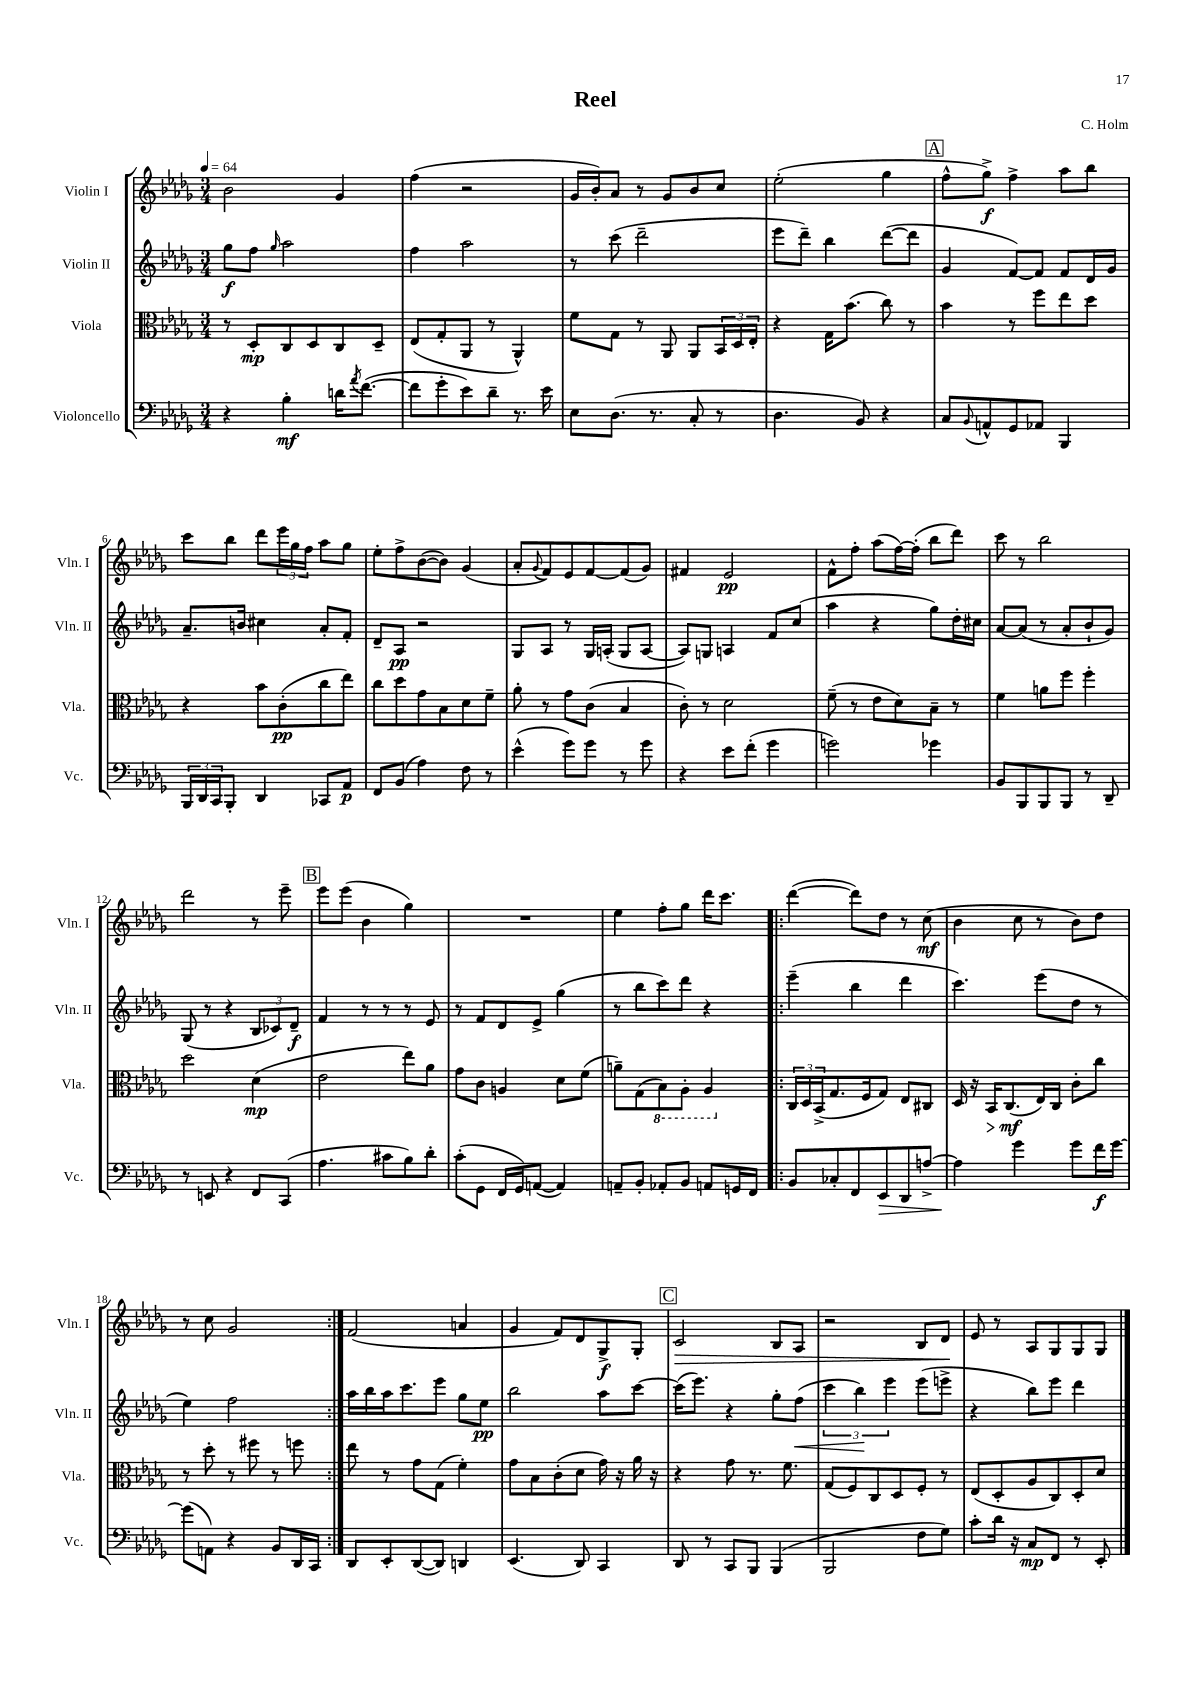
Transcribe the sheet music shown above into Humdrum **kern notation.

**kern	**kern	**kern	**kern
*staff4	*staff3	*staff2	*staff1
*clefF4	*clefC3	*clefG2	*clefG2
*k[b-e-a-d-g-]	*k[b-e-a-d-g-]	*k[b-e-a-d-g-]	*k[b-e-a-d-g-]
*M3/4	*M3/4	*M3/4	*M3/4
*MM64	*MM64	*MM64	*MM64
4r	8r	8gg-\L	2b-\
.	8D-'/L	8ff\J	.
.	.	16qqgg-/	.
4B-'\	8C/	2aa-\	.
.	8D-/	.	.
16d\LK	8C/	.	4g-/
8qa-/	.	.	.
([8.f\J	.	.	.
.	8D-~/J	.	.
=	=	=	=
8f\]L	(8E-/L	4ff\	(4ff\
8g-'\	8G-'/	.	.
8e-\)	8AA-/J	2aa-\	2r
8d-~\J	8r	.	.
8.r	4AA-^^/)	.	.
16e-\	.	.	.
=	=	=	=
8E-\L	8f\L	8r	16g-/LL
.	.	.	16b-'/J)
(8.D-\J	8G-\J	(8ccc\	8a-/J
.	8r	2ddd-~\	8r
8.r	.	.	.
.	8AA-/	.	8g-/L
8C'/	8AA-/L	.	8b-/
8r	24BB-/L	.	8cc/J
.	24D-/	.	.
.	24E-'/JJ	.	.
=	=	=	=
4.D-\	4r	8eee-\L	(2ee-'\
.	.	8ddd-~\J)	.
.	16G-\LK	4bb-\	.
.	(8.b-\J	.	.
8BB-/)	.	.	.
4r	8cc\)	([8ddd-\L	4gg-\
.	8r	8ddd-\]J	.
=	=	=	=
8C/L	4b-\	4g-/	8ff^^\L
8qqBB-/	.	.	.
8AA^^/	.	.	8gg-^\J)
8GG-/	8r	[8f/L)	4ff^\
8AA-/J	8ff\L	8f/]J	.
4BBB-/	8ee-\	8f/L	8aa-\L
.	8dd-\J	16d-/L	8bb-\J
.	.	16g-/JJ	.
=	=	=	=
24BBB-/LL	4r	8.a-~/L	8ccc\L
24DD-/	.	.	.
24CC/J	.	.	.
8BBB-'/J	.	.	8bb-\J
.	.	16b/Jk	.
4DD-/	8b-\L	4cc#\	8ddd-\L
.	(8c'\	.	24eee-\L
.	.	.	24gg-\
.	.	.	24ff\JJ
8CC-/L	8cc\	8a-'/L	8aa-\L
8AA-/J	8ee-\J)	8f'/J	8gg-\J
=	=	=	=
8FF/L	8cc\L	8d-~/L	8ee-'\L
(8BB-/J	8dd-\	8A-/J	8ff^\
4A-\)	8g-\	2r	([8b-\
.	8B-\	.	8b-\]J)
8F\	8d-\	.	(4g-/
8r	8f~\J	.	.
=	=	=	=
(4e-^^\	8a-'\	8G-/L	8a-'/L
.	.	.	8qqg-/
.	8r	8A-/J	8f/)
8g-\L)	8g-\L	8r	8e-/
8g-\J	(8c\J	16G-/LL	[8f/
.	.	(16A'/JJ	.
8r	4B-/	8G-/L	(8f/]
8g-\	.	[8A/J	8g-/J)
=	=	=	=
4r	8c'\)	8A/]L)	4f#/
.	8r	8G/J	.
8e-\L	2d-\	4A/	2e-/
(8f'\J	.	.	.
4g-\	.	8f/L	.
.	.	(8cc/J	.
=	=	=	=
2g\)	(8f~\	4aa-\	8f^^\L
.	8r	.	8ff'\J
.	8e-\L	4r	(8aa-\L
.	8d-\)	.	[16ff\L)
.	.	.	(16ff'\]JJ
4g-\	8B-~\J	8gg-\L)	8bb-\L
.	8r	16dd-'\L	8ddd-\J)
.	.	16cc#\JJ	.
=	=	=	=
8BB-/L	4f\	[8a-/L	8ccc\
8BBB-/	.	(8a-/]J	8r
8BBB-/	8a\L	8r	2bb-\
8BBB-/J	8ff\J	8a-'/L	.
8r	4ff'\	8b-`/	.
8DD-~/	.	8g-/J)	.
=	=	=	=
8r	2dd-\	(8G-/	2ddd-\
8EE/	.	8r	.
4r	.	4r	.
8FF/L	(4d-\	12B-/L	8r
.	.	12c-/)	.
(8CC/J	.	.	8eee-~\
.	.	12d-~/J	.
=	=	=	=
4.A-\	2e-\	4f/	8eee-\L
.	.	.	(8eee-\J
.	.	8r	4b-\
8c#\L	.	8r	.
8B-\)	8ee-\L)	8r	4gg-\)
8d-'\J	8a-\J	8e-/	.
=	=	=	=
(8c'\L	8g-\L	8r	2.r
8GG-\J	8c\J	8f/L	.
16FF/LL	4A/	8d-/	.
16GG-/J)	.	.	.
([8AA/J	.	8e-^/J	.
4AA/])	8d-\L	(4gg-\	.
.	(8f\J	.	.
=	=	=	=
8AA~/L	8a~\L)	8r	4ee-\
8BB-'/J	(8G-\	8bb-\L	.
8AA-'/L	8BB-\)	8ccc\)	8ff'\L
8BB-/J	8AA-'\J	8ddd-\J	8gg-\J
8AA/L	4AA-/	4r	16ddd-\LK
.	.	.	8.ccc\J
16GG/L	.	.	.
16FF/JJ	.	.	.
=!|:	=!|:	=!|:	=!|:
8BB-/L	24C/LL	(4eee-~\	([4ddd-\
.	24D-/	.	.
.	(24BB-^/J	.	.
8C-'/	8.G-/	.	.
8FF/	.	4bb-\	8ddd-\]L)
.	16F/k	.	.
8EE-/	8G-/J)	.	8dd-\J
8DD-/	8E-/L	4ddd-\	8r
[8A^/J	8C#/J	.	(8cc\
=	=	=	=
4A\]	16D-/	4.ccc\)	4b-\
.	16r	.	.
.	16BB-/LK	.	.
.	(8.C/	.	.
4g-\	.	.	8cc\
.	16E-/L)	(8eee-\L	8r
.	16C/JJ	.	.
8g-\L	8c'\L	8dd-\J	8b-\L)
16f\L	8cc\J	8r	8dd-\J
[16g-\JJ	.	.	.
=	=	=	=
(8g-\]L	8r	4ee-\)	8r
8AA\J)	8dd-'\	.	8cc\
4r	8r	2ff\	2g-/
.	8ff#\	.	.
8BB-/L	8r	.	.
16DD-/L	8ff\	.	.
16CC/JJ	.	.	.
=:|!	=:|!	=:|!	=:|!
8DD-/L	8ee-\	16aa-\LL	(2f/
.	.	16bb-\	.
8EE-'/	8r	16aa-\J	.
.	.	8.ccc\	.
([8DD-/	8g-\L	.	.
8DD-/]J)	(8G-\J	8eee-\J	.
4DD/	4f'\)	8gg-\L	4a/
.	.	8ee-\J	.
=	=	=	=
(4.EE-/	8g-\L	2bb-\	4g-/
.	8B-\	.	.
.	(8c'\	.	8f/L)
8DD-/)	8d-\J	.	8d-/
4CC/	16g-\)	8aa-\L	8G-^/
.	16r	.	.
.	16a-\	[8ccc\J	8G-'/J
.	16r	.	.
=	=	=	=
8DD-/	4r	(16ccc\]LK	2c/
.	.	8.eee-\J)	.
8r	.	.	.
8CC/L	8g-\	4r	.
8BBB-/J	8.r	.	.
(4BBB-/	.	8gg-'\L	8B-/L
.	8.f\	.	.
.	.	(8ff\J	8A-/J
=	=	=	=
2BBB-/	(8G-/L	6ccc\	2r
.	8F/)	.	.
.	.	6bb-\)	.
.	8C/	.	.
.	.	6eee-\	.
.	8D-/	.	.
8F\L	8F'/J	(8eee-\L	8B-/L
8G-\J)	8r	8eee^\J	8d-/J
=	=	=	=
8c'\L	(8E-/L	4r	8e-/
16d-\Jk	8D-'/	.	8r
16r	.	.	.
8C/L	8A-/	8bb-\L)	8A-/L
8FF/J	8C/)	8eee-\J	8G-/
8r	8D-'/	4ddd-\	8G-/
8EE-'/	8d-/J	.	8G-/J
==	==	==	==
*-	*-	*-	*-
